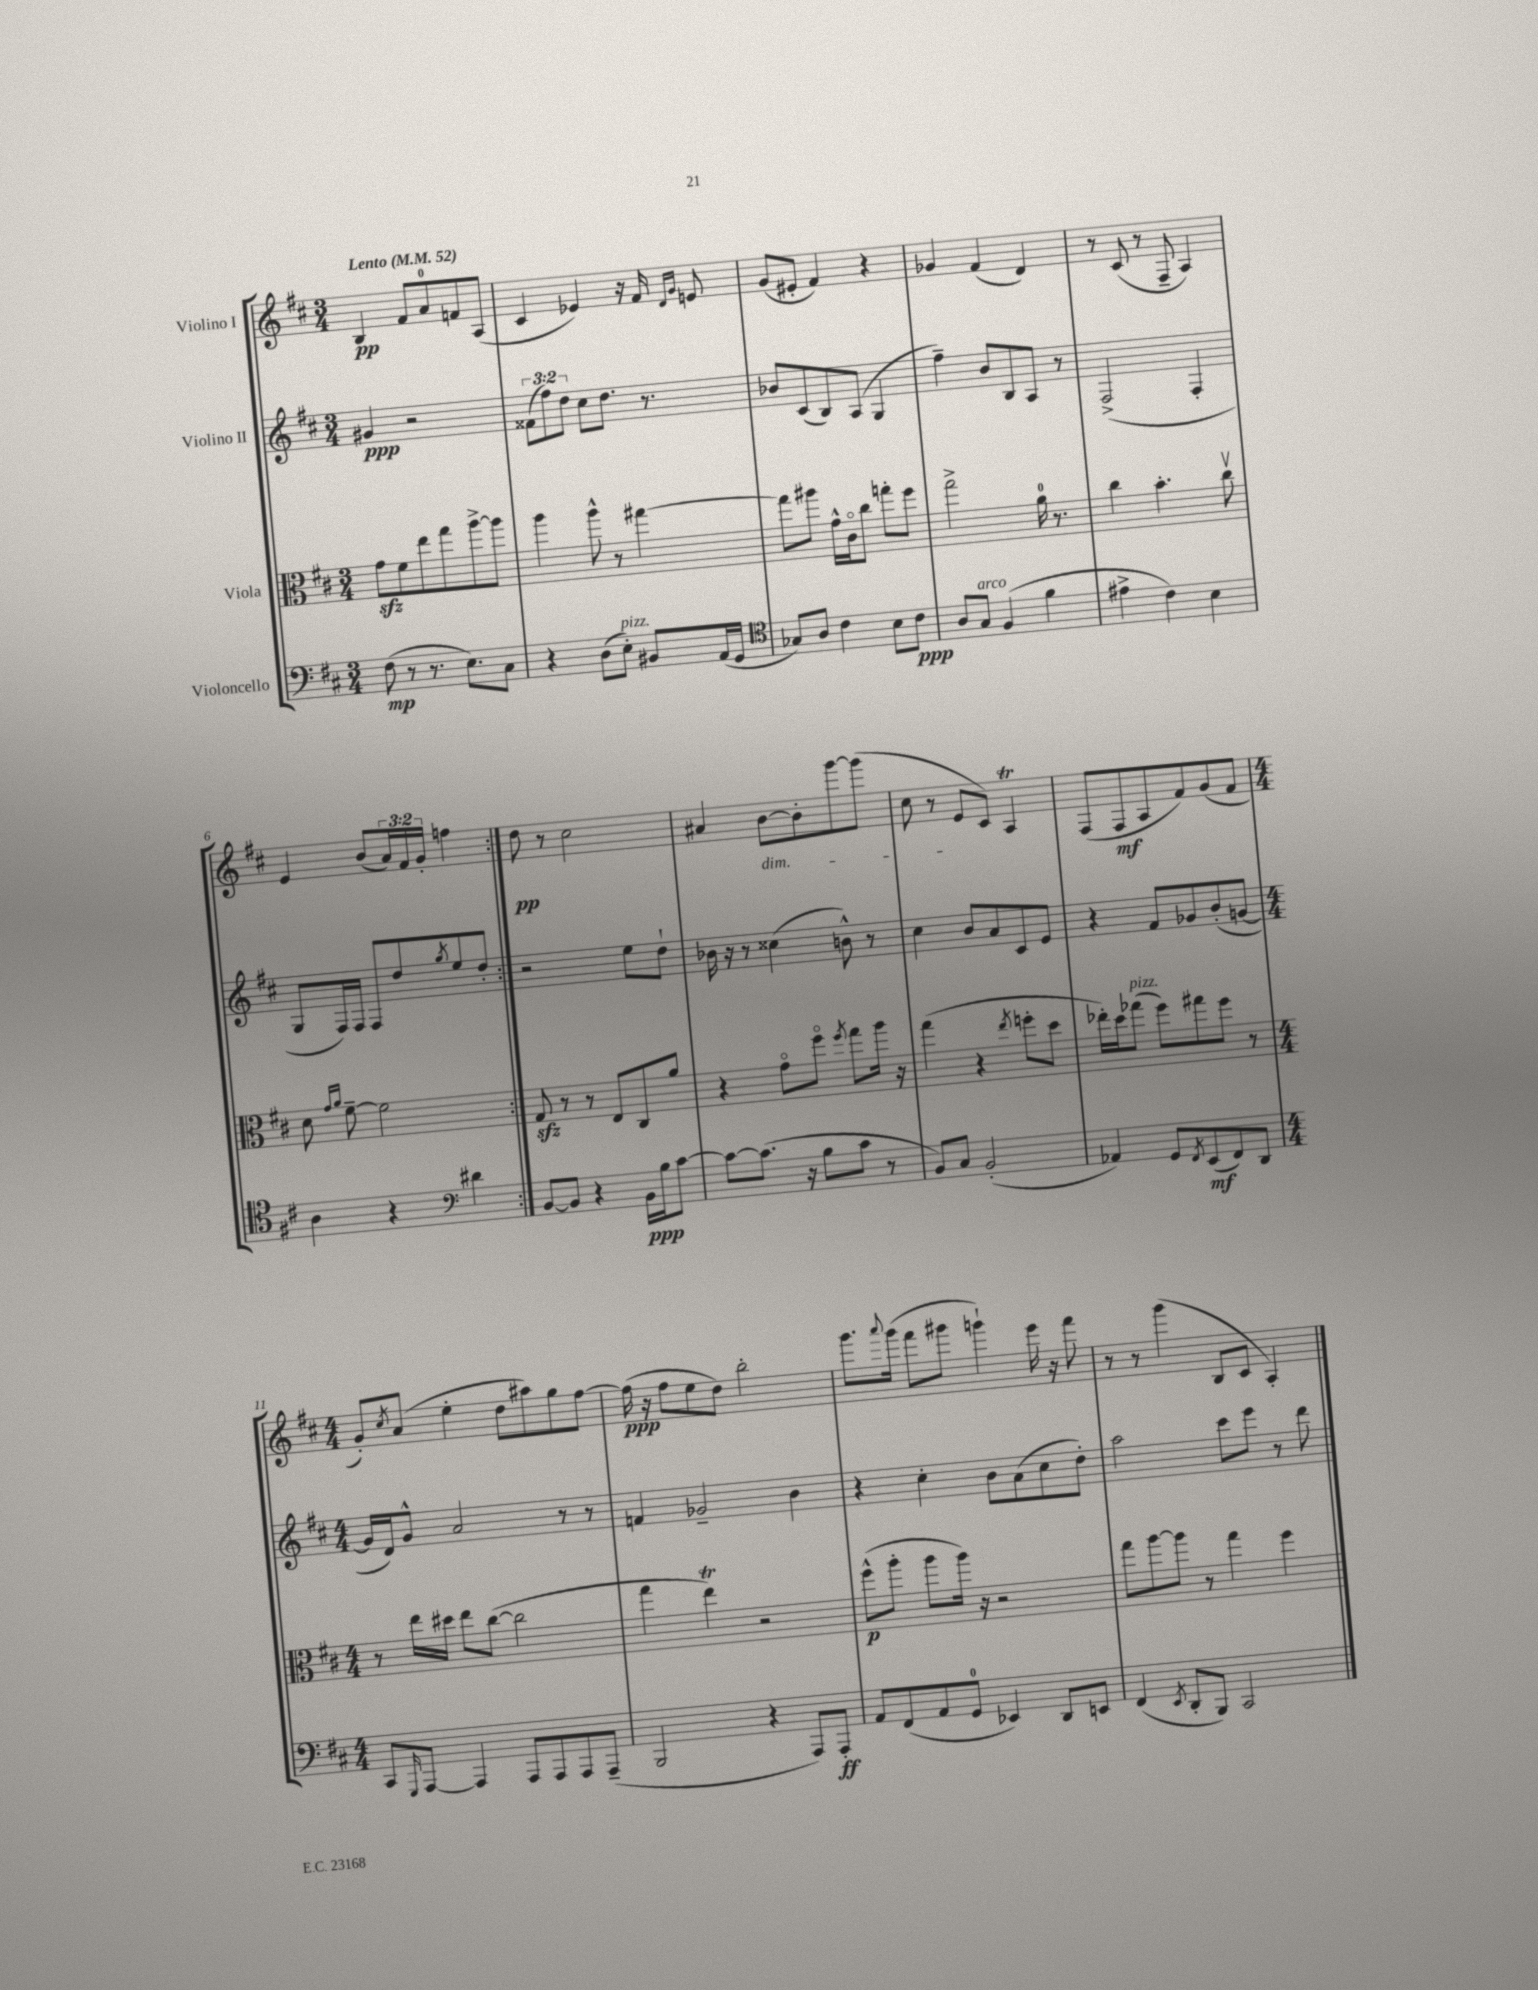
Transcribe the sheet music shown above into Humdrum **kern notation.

**kern	**kern	**kern	**kern
*staff4	*staff3	*staff2	*staff1
*clefF4	*clefC3	*clefG2	*clefG2
*k[f#c#]	*k[f#c#]	*k[f#c#]	*k[f#c#]
*M3/4	*M3/4	*M3/4	*M3/4
*MM52	*MM52	*MM52	*MM52
(8F#\	8g\L	4g#/	4B/
8r	8f#\	.	.
8.r	8ee\	2r	8f#/L
.	8gg\	.	8a/
8.E\L)	.	.	.
.	[8aa^\	.	8f/
8C#\J	8aa\]J	.	(8A/J
=	=	=	=
4r	4aa\	(12f##\L	4c#/
.	.	12ff#\)	.
.	.	12dd\J	.
(8D\L	8aa^^\	8cc#\L	4e-/)
8E'\J)	8r	8.dd\J	.
8BB#/L	[4gg#\	.	16r
.	.	8.r	16f#/
.	.	.	16qqd/LL
.	.	.	16qqg/JJ
(16AA/L	.	.	8e/
16GG/JJ	.	.	.
=	=	=	=
*clefC4	*	*	*
8G-/L)	8gg#\]L	8b-/L	(8g/L
8A/J	8aa#\J	(8c#/	8e#'/J
4c#\	16g^^\LL	8B/)	4f#/)
.	16c#o\J	.	.
.	8cc#\J	(8A/J	.
8B\L	8gg'\L	4G/	4r
8c#\J	8ff#\J	.	.
=	=	=	=
8A/L	2gg^\	4ff#~\)	4g-/
8G/J	.	.	.
(4F#/	.	8b/L	(4f#/
.	.	8B/	.
4f#\	16a\	8A/J	4d/)
.	8.r	.	.
.	.	8r	.
=	=	=	=
4e#^\	4cc#\	(2F#^/	8r
.	.	.	(8c#/
4c#\)	4.b'\	.	8r
.	.	.	8F#~/
4B\	.	4F#'/	4A/)
.	8cc#v\	.	.
=	=	=	=
4A\	8d\	8G/L	4e/
.	16qqg/LL	.	.
.	16qqa/JJ	.	.
.	[8f#~\	16F#/L)	.
.	.	16F#/JJ	.
4r	2f#\]	8F#/L	(8b/L
.	.	8dd/	24a/L)
.	.	.	24f#/
.	.	.	24g'/JJ
*clefF4	*	*	*
.	.	8qgg/	.
4d#\	.	8ee/	4ff\
.	.	8dd'/J	.
=:|!	=:|!	=:|!	=:|!
[8BB/L	8G/	2r	8dd\
8BB/]J	8r	.	8r
4r	8r	.	2cc#\
.	8E/L	.	.
16BB\LL	8C#/	8ee\L	.
16B\J	.	.	.
[8c#\J	8a/J	8dd`\J	.
=	=	=	=
8c#\_L	4r	16b-\	4a#/
.	.	16r	.
(8.c#\]J	.	8r	.
.	8go\L	(4cc##\	[8b\L
16r	.	.	.
8B\L	8ff#o\J	.	8b'\]
.	8qff#/	.	.
8c#\J	8gg\L	8b^^\)	[8ggg\
8r	16aa\Jk	8r	(8ggg\]J
.	16r	.	.
=	=	=	=
8BB/L)	(4gg\	4cc#\	8cc#\
8C#/J	.	.	8r
(2BB'/	4r	8b/L	8e/L
.	.	8a/	8c#/J)
.	8qee/	.	.
.	8ff'\L	8c#/	4A/
.	8dd\J	8e/J	.
=	=	=	=
4AA-/)	16ee-'\LL)	4r	(8F#/L
.	16dd\J	.	.
.	(8gg-\J	.	8F#/
8GG/L	8ff#\L)	8f#/L	8A/
8qFF#/	.	.	.
(8EE/	8gg#\	8g-/	8f#/)
8FF#/)	8ff#\J	(8b'/	(8g/
8DD/J	8r	[8g/J	8f#/J
=	=	=	=
*M4/4	*M4/4	*M4/4	*M4/4
8CC#/L	8r	16g/]LL	8g'/L)
.	.	16d/J)	.
16qqGGG/	.	.	8qcc#/
[8AAA/J	16ee\LL	8g^^/J	(8a/J
.	16dd#\JJ	.	.
4AAA/]	8ee\L	2a/	4ee'\
.	([8cc#\J	.	.
8AAA/L	2cc#\]	.	8dd\L
8AAA/	.	.	8aa#\)
8AAA/	.	8r	8gg\
(8AAA~/J	.	8r	[8ff#\J
=	=	=	=
2BBB/	4gg\	4f/	(16ff#\]
.	.	.	16r
.	.	.	8ff#\L
.	4ee\)	2g-~/	8ee\
.	.	.	8dd\J)
4r	2r	.	2bb'\
8AAA/L)	.	4b\	.
8AAA'/J	.	.	.
=	=	=	=
8AA/L	(8ff#^^\L	4r	8.ggg\L
(8FF#/	8aa'\J	.	.
.	.	.	8qqaaa/
.	.	.	(16ggg\Jk
8AA/	8aa\L	4cc#'\	8fff#\L
8GG/J	16aa\Jk)	.	8ggg#\J
.	16r	.	.
4EE-/)	2r	8b\L	4ggg`\)
.	.	(8a\	.
8DD/L	.	8cc#\	16eee\
.	.	.	16r
8EE/J	.	8dd'\J)	8fff#\
=	=	=	=
(4FF#/	8gg\L	2aa\	8r
.	[8aa\	.	8r
8qEE/	.	.	.
8DD'/L	8aa\]J	.	(4ggg\
8BBB/J)	8r	.	.
2CC#/	4gg\	8ccc#\L	8B/L
.	.	8eee\J	8c#/J
.	4ff#\	8r	4A'/)
.	.	8ddd\	.
==	==	==	==
*-	*-	*-	*-
